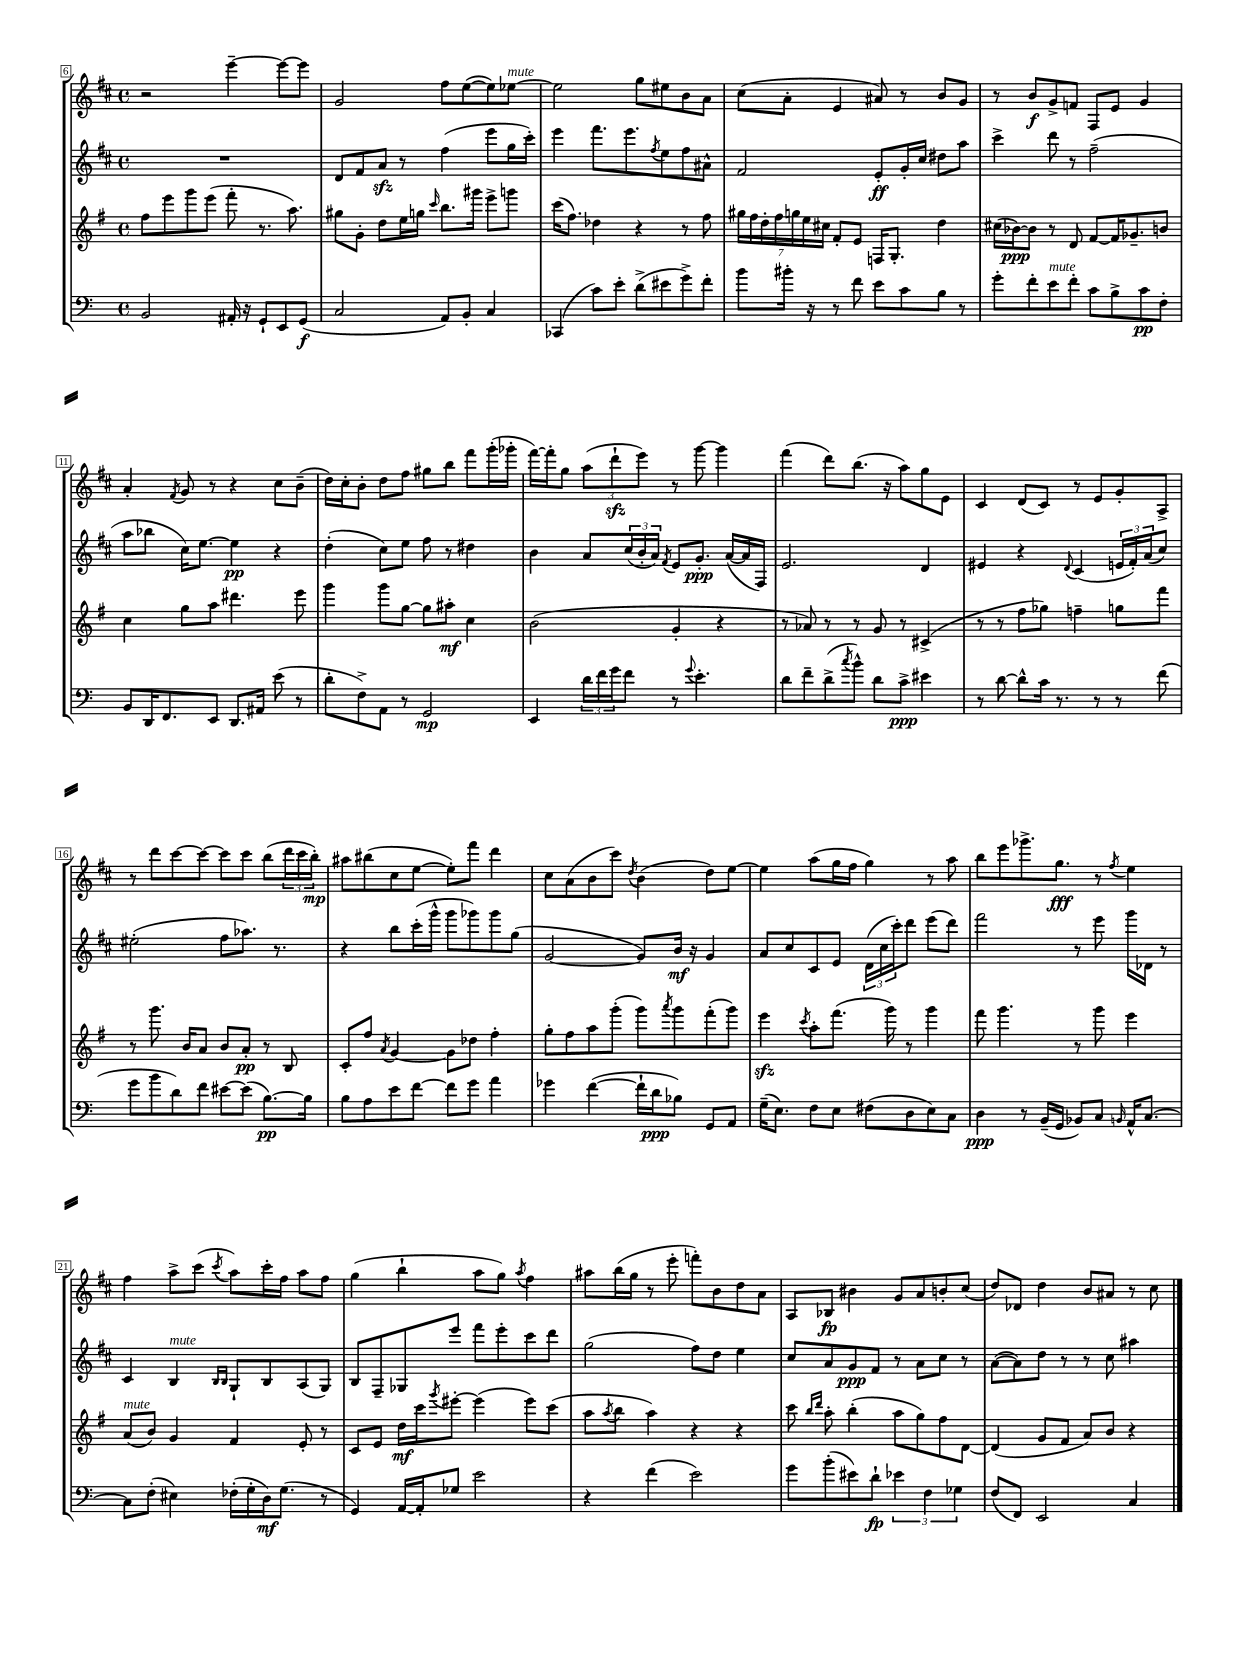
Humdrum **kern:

**kern	**dynam	**kern	**dynam	**kern	**dynam	**kern	**dynam
*part4	*part4	*part3	*part3	*part2	*part2	*part1	*part1
*staff4	*staff4	*staff3	*staff3	*staff2	*staff2	*staff1	*staff1
*clefF4	*	*clefG2	*	*clefG2	*	*clefG2	*
*k[]	*	*k[f#]	*	*k[f#c#]	*	*k[f#c#]	*
*M4/4	*	*M4/4	*	*M4/4	*	*M4/4	*
*met(c)	*	*met(c)	*	*met(c)	*	*met(c)	*
=6	=6	=6	=6	=6	=6	=6	=6
2BB/	.	8ff#\L	.	1r	.	2r	.
.	.	8eee\	.	.	.	.	.
.	.	8ggg\	.	.	.	.	.
.	.	(8eee\J	.	.	.	.	.
16AA#X'/	.	8fff#'\	.	.	.	[4eee~\	.
16r	.	.	.	.	.	.	.
8GG`/L	.	8.r	.	.	.	.	.
8EE/	.	.	.	.	.	8eee\L_	.
.	.	8.aa\)	.	.	.	.	.
(8GG/J	f	.	.	.	.	8eee\J]	.
=7	=7	=7	=7	=7	=7	=7	=7
2C/	.	8gg#X\L	.	8d/L	.	2g/	.
.	.	8g'\J	.	8f#/	.	.	.
.	.	8dd\L	.	8azz/J	.	.	.
.	.	16ee\L	.	8r	.	.	.
.	.	16ggn\JJ	.	.	.	.	.
.	.	16qqccc/	.	.	.	.	.
8AA/L)	.	8.bb\L	.	(4ff#\	.	8ff#\L	.
8BB'/J	.	.	.	.	.	([8ee\	.
.	.	16ggg#X\Jk	.	.	.	.	.
4C/	.	8eee^\L	.	8eee\L	.	8ee\])	.
!	!	!	!	!	!	!LO:TX:a:i:t=mute	!
.	.	8gggn\J	.	16gg\L	.	[8ee-X\J	.
.	.	.	.	16ccc#'\JJ)	.	.	.
=8	=8	=8	=8	=8	=8	=8	=8
(4CC-X/	.	(16ccc\KL	.	4eee\	.	2ee-\]	.
.	.	8.ff#\J)	.	.	.	.	.
8c\L)	.	4dd-X\	.	8.fff#\L	.	.	.
8e'\J	.	.	.	.	.	.	.
.	.	.	.	8.eee\	.	.	.
(8d^\L	.	4r	.	.	.	8gg\L	.
.	.	.	.	8qff#/	.	.	.
8e#X\	.	.	.	8ee\	.	8ee#X\	.
8g^\)	.	8r	.	8ff#\	.	8b\	.
8f'\J	.	8ff#\	.	8a#X^^\J	.	8a\J	.
=9	=9	=9	=9	=9	=9	=9	=9
8b\L	.	28gg#X\LL	.	2f#/	.	(8cc#\L	.
.	.	28ff#\	.	.	.	.	.
.	.	28dd'\	.	.	.	.	.
.	.	28ff#\	.	.	.	.	.
16b#X'\Jk	.	.	.	.	.	8a'\J	.
.	.	28ggn\	.	.	.	.	.
.	.	28ee\	.	.	.	.	.
16r	.	.	.	.	.	.	.
.	.	28cc#X\JJ	.	.	.	.	.
8r	.	8f#'/L	.	.	.	4e/	.
8f\	.	8e/J	.	.	.	.	.
8e\L	.	16Fn/KL	.	8e'/L	ff	8a#X/)	.
.	.	8.G'/J	.	.	.	.	.
8c\	.	.	.	16g'/L	.	8r	.
.	.	.	.	16cc#/JJ	.	.	.
8B\J	.	4dd\	.	8dd#X\L	.	8b/L	.
8r	.	.	.	8aa\J	.	8g/J	.
=10	=10	=10	=10	=10	=10	=10	=10
8g'\L	.	(16cc#X\LL	.	4ccc#^\	.	8r	.
.	.	[16b-X\J)	ppp	.	.	.	.
8f'\	.	8b-\J]	.	.	.	8b/L	f
!LO:TX:a:i:t=mute	!	!	!	!	!	!	!
8e\	.	8r	.	8ddd\	.	8g^/	.
8f'\J	.	8d/	.	8r	.	8fn/J	.
8c\L	.	[8f#/L	.	(2ff#~\	.	8F#/L	.
8B^\	.	16f#/K]	.	.	.	8e/J	.
.	.	8.g-X~/	.	.	.	.	.
8c\	pp	.	.	.	.	4g/	.
8F'\J	.	8bn/J	.	.	.	.	.
!!LO:LB:g=z
=11	=11	=11	=11	=11	=11	=11	=11
8BB/L	.	4cc\	.	8aa\L	.	4a'/	.
16DD/K	.	.	.	8bb-X\J	.	.	.
8.FF/	.	.	.	.	.	.	.
.	.	.	.	.	.	8qf#/	.
.	.	8gg\L	.	16cc#\KL)	.	8g/	.
.	.	.	.	[8.ee\J	.	.	.
8EE/J	.	8aa\J	.	.	.	8r	.
8.DD/L	.	4.ddd#X\	.	4ee\]	pp	4r	.
16AA#X/Jk	.	.	.	.	.	.	.
(8e\	.	.	.	4r	.	8cc#\L	.
8r	.	8eee\	.	.	.	(8b~\J	.
=12	=12	=12	=12	=12	=12	=12	=12
8d'\L	.	4ggg\	.	(4dd'\	.	16dd\LL)	.
.	.	.	.	.	.	16cc#'\J	.
8F^\)	.	.	.	.	.	8b'\J	.
8AA\J	.	8ggg\L	.	8cc#\L)	.	8dd\L	.
8r	.	[8gg\J	.	8ee\J	.	8ff#\J	.
2GG/	mp	8gg\L]	.	8ff#\	.	8gg#X\L	.
.	.	8aa#X'\J	mf	8r	.	8bb\J	.
.	.	4cc\	.	4dd#X\	.	8fff#\L	.
.	.	.	.	.	.	(16ggg'\L	.
.	.	.	.	.	.	16ggg-X'\JJ	.
=13	=13	=13	=13	=13	=13	=13	=13
4EE/	.	(2b\	.	4b\	.	[16fff#\LL)	.
.	.	.	.	.	.	16fff#'\J]	.
.	.	.	.	.	.	8gg\J	.
24d\LL	.	.	.	8a/L	.	(12aa\L	.
24f\	.	.	.	.	.	.	.
24g\J	.	.	.	.	.	12dddzz`\	.
8f\J	.	.	.	(24cc#/L	.	.	.
.	.	.	.	24b'/	.	12eee\J)	.
.	.	.	.	24a/JJ)	.	.	.
.	.	.	.	8qf#/	.	.	.
8r	.	4g'/	.	8e/L	.	8r	.
8qqg/	.	.	.	.	.	.	.
4.e'\	.	.	.	8.g'/J	ppp	[8ggg\	.
.	.	4r	.	.	.	4ggg\]	.
.	.	.	.	([16a/LL	.	.	.
.	.	.	.	16a/]	.	.	.
.	.	.	.	16F#/JJ)	.	.	.
=14	=14	=14	=14	=14	=14	=14	=14
8d\L	.	8r	.	2.e/	.	(4fff#\	.
8f~\	.	8a-X/)	.	.	.	.	.
(8d^\	.	8r	.	.	.	8ddd\L)	.
8qcc/	.	.	.	.	.	.	.
8b^^\J)	.	8r	.	.	.	(8.bb\J	.
8d\L	.	8g/	.	.	.	.	.
.	.	.	.	.	.	16r	.
8c^\J	ppp	8r	.	.	.	8aa\L)	.
4e#X\	.	(4c#X^/	.	4d/	.	8gg\	.
.	.	.	.	.	.	8e\J	.
=15	=15	=15	=15	=15	=15	=15	=15
8r	.	8r	.	4e#X/	.	4c#/	.
[8d\	.	8r	.	.	.	.	.
8d^^\L]	.	8ff#\L	.	4r	.	(8d/L	.
16c\Jk	.	8gg-X\J)	.	.	.	8c#/J)	.
8.r	.	.	.	.	.	.	.
.	.	.	.	8qqd/	.	.	.
.	.	4ffn~\	.	(4c#/	.	8r	.
8r	.	.	.	.	.	8e/L	.
8r	.	8ggn\L	.	24en/LL	.	8g'/	.
.	.	.	.	24f#'/)	.	.	.
.	.	.	.	(24a/J	.	.	.
(8f\	.	8fff#\J	.	8cc#/J)	.	8A^/J	.
!!LO:LB:g=z
=16	=16	=16	=16	=16	=16	=16	=16
8g\L	.	8r	.	(2ee#X'\	.	8r	.
8b\	.	8.ggg\	.	.	.	8ddd\L	.
8d\)	.	.	.	.	.	[8ccc#\	.
.	.	16b/KL	.	.	.	.	.
8f\J	.	8a/J	.	.	.	8ccc#\J_	.
[8e#X\L	.	8b/L	.	8ff#\L	.	8ccc#\L]	.
(8e#\J]	.	8a'/J	pp	8.aa-X\J)	.	8ccc#\J	.
[8.B\L)	pp	8r	.	.	.	(8bb\L	.
.	.	.	.	8.r	.	.	.
.	.	8B/	.	.	.	24ddd\L	.
.	.	.	.	.	.	24ccc#\	.
16B\Jk]	.	.	.	.	.	.	.
.	.	.	.	.	.	24bb'\JJ)	mp
=17	=17	=17	=17	=17	=17	=17	=17
8B\L	.	8c'/L	.	4r	.	8aa#X\L	.
8A\	.	8ff#/J	.	.	.	(8bb#X\	.
.	.	8qa/	.	.	.	.	.
8e\	.	[4g/	.	8bb\L	.	8cc#\	.
[8f\J	.	.	.	(16ccc#'\L	.	[8ee\J	.
.	.	.	.	16ggg^^\JJ	.	.	.
8f\L]	.	8g\L]	.	8ggg\L	.	8ee'\L])	.
8g\J	.	8dd-X\J	.	8ggg-X\)	.	8fff#\J	.
4a\	.	4ff#'\	.	8ggg-\	.	4ddd\	.
.	.	.	.	(8gg\J	.	.	.
=18	=18	=18	=18	=18	=18	=18	=18
4g-X\	.	8gg'\L	.	[2g/	.	8cc#\L	.
.	.	8ff#\	.	.	.	(8a\	.
([4f\	.	8aa\	.	.	.	8b\	.
.	.	(8ggg'\J	.	.	.	8ccc#\J)	.
.	.	.	.	.	.	8qdd/	.
16f`\LL]	.	8ggg\L)	.	8g/L])	.	(4b\	.
16d\J	ppp	.	.	.	.	.	.
.	.	8qaaa/	.	.	.	.	.
8B-X\J)	.	8ggg\	.	16b/Jk	mf	.	.
.	.	.	.	16r	.	.	.
8GG/L	.	(8fff#'\	.	4g/	.	8dd\L)	.
8AA/J	.	8ggg\J)	.	.	.	[8ee\J	.
=19	=19	=19	=19	=19	=19	=19	=19
(16G~\KL	.	4eeezz\	.	8a/L	.	4ee\]	.
8.E\J)	.	.	.	.	.	.	.
.	.	.	.	8cc#/	.	.	.
.	.	8qccc/	.	.	.	.	.
8F\L	.	8aa'\L	.	8c#/	.	(8aa\L	.
8E\J	.	(8.fff#\J	.	8e/J	.	16gg\L	.
.	.	.	.	.	.	16ff#\JJ	.
(8F#X\L	.	.	.	(24d\LL	.	4gg\)	.
.	.	.	.	24cc#\	.	.	.
.	.	16ggg\)	.	.	.	.	.
.	.	.	.	24ccc#'\J)	.	.	.
8D\	.	8r	.	8ddd\J	.	.	.
8E\)	.	4ggg\	.	(8eee\L	.	8r	.
8C\J	.	.	.	8ddd\J)	.	8aa\	.
=20	=20	=20	=20	=20	=20	=20	=20
4D\	ppp	8fff#\	.	2fff#\	.	8bb\L	.
.	.	4.ggg\	.	.	.	8eee\	.
8r	.	.	.	.	.	8.ggg-X^\	.
(16BB~/LL	.	.	.	.	.	.	.
16GG/JJ	.	.	.	.	.	8.gg\J	fff
8BB-X/L)	.	8r	.	8r	.	.	.
8C/J	.	8ggg\	.	8eee\	.	8r	.
16qqBBn/	.	.	.	.	.	8qff#/	.
16AA^^/KL	.	4eee\	.	16ggg\LL	.	4ee\	.
[8.C/J	.	.	.	16d-X\JJ	.	.	.
.	.	.	.	8r	.	.	.
!!LO:LB:g=z
=21	=21	=21	=21	=21	=21	=21	=21
!	!	!LO:TX:a:i:t=mute	!	!	!	!	!
8C\L]	.	(8a/L	.	4c#/	.	4ff#\	.
(8F'\J	.	8b/J)	.	.	.	.	.
!	!	!	!	!LO:TX:a:i:t=mute	!	!	!
4E#X\)	.	4g/	.	4B/	.	8aa^\L	.
.	.	.	.	.	.	(8ccc#\J	.
.	.	.	.	16qqB/LL	.	.	.
.	.	.	.	16qqB/JJ	.	8qccc#/	.
(16F-X'\LL	.	4f#/	.	8G`/L	.	8aa\L)	.
16G'\	.	.	.	.	.	.	.
16D\J)	mf	.	.	8B/	.	16ccc#'\L	.
(8.G\J	.	.	.	.	.	16ff#\JJ	.
.	.	8e'/	.	(8A/	.	8aa\L	.
8r	.	8r	.	8G/J)	.	8ff#\J	.
=22	=22	=22	=22	=22	=22	=22	=22
4GG/)	.	8c/L	.	8B/L	.	(4gg\	.
.	.	8e/J	.	8F#~/	.	.	.
[16AA/LL	.	16dd\LL	mf	8G-X/	.	4bb`\	.
16AA'/J]	.	16ccc\J	.	.	.	.	.
.	.	8qggg/	.	.	.	.	.
8G-X/J	.	[8eee#X'\J	.	8eee/J	.	.	.
2e\	.	(4eee#\]	.	8fff#\L	.	8aa\L	.
.	.	.	.	8eee'\	.	8gg\J)	.
.	.	.	.	.	.	8qaa/	.
.	.	8eee#\L)	.	8ccc#\	.	4ff#\	.
.	.	(8ccc\J	.	8ddd\J	.	.	.
=23	=23	=23	=23	=23	=23	=23	=23
4r	.	8aa\L	.	(2gg\	.	8aa#X\L	.
.	.	8qaa/	.	.	.	.	.
.	.	8bb\J	.	.	.	(16bb\L	.
.	.	.	.	.	.	16gg\JJ	.
(4f\	.	4aa\)	.	.	.	8r	.
.	.	.	.	.	.	8eee'\	.
2e\)	.	4r	.	8ff#\L)	.	8fffn'\L)	.
.	.	.	.	8dd\J	.	8b\	.
.	.	4r	.	4ee\	.	8dd\	.
.	.	.	.	.	.	8a\J	.
=24	=24	=24	=24	=24	=24	=24	=24
8g\L	.	8ccc\	.	8cc#/L	.	8A/L	.
.	.	16qqbb/LL	.	.	.	.	.
.	.	16qqddd/JJ	.	.	.	.	.
(8b'\	.	8aa'\	.	8a/	.	8B-X/J	fp
8e#X\)	.	(4bb'\	.	8g/	ppp	4b#X\	.
8d`\J	fp	.	.	8f#/J	.	.	.
6e-X\	.	8aa\L	.	8r	.	8g/L	.
.	.	8gg\)	.	8a\L	.	8a/	.
6F\	.	.	.	.	.	.	.
.	.	8ff#\	.	8cc#\J	.	8bn'/	.
6G-X\	.	.	.	.	.	.	.
.	.	[8d\J	.	8r	.	(8cc#/J	.
=25	=25	=25	=25	=25	=25	=25	=25
(8F/L	.	(4d/]	.	([8a\L	.	8dd/L)	.
8FF/J)	.	.	.	8a\])	.	8d-X/J	.
2EE/	.	8g/L	.	8dd\J	.	4dd\	.
.	.	8f#/J	.	8r	.	.	.
.	.	8a/L)	.	8r	.	8b/L	.
.	.	8b/J	.	8cc#\	.	8a#X/J	.
4C/	.	4r	.	4aa#X\	.	8r	.
.	.	.	.	.	.	8cc#\	.
==	==	==	==	==	==	==	==
*-	*-	*-	*-	*-	*-	*-	*-
